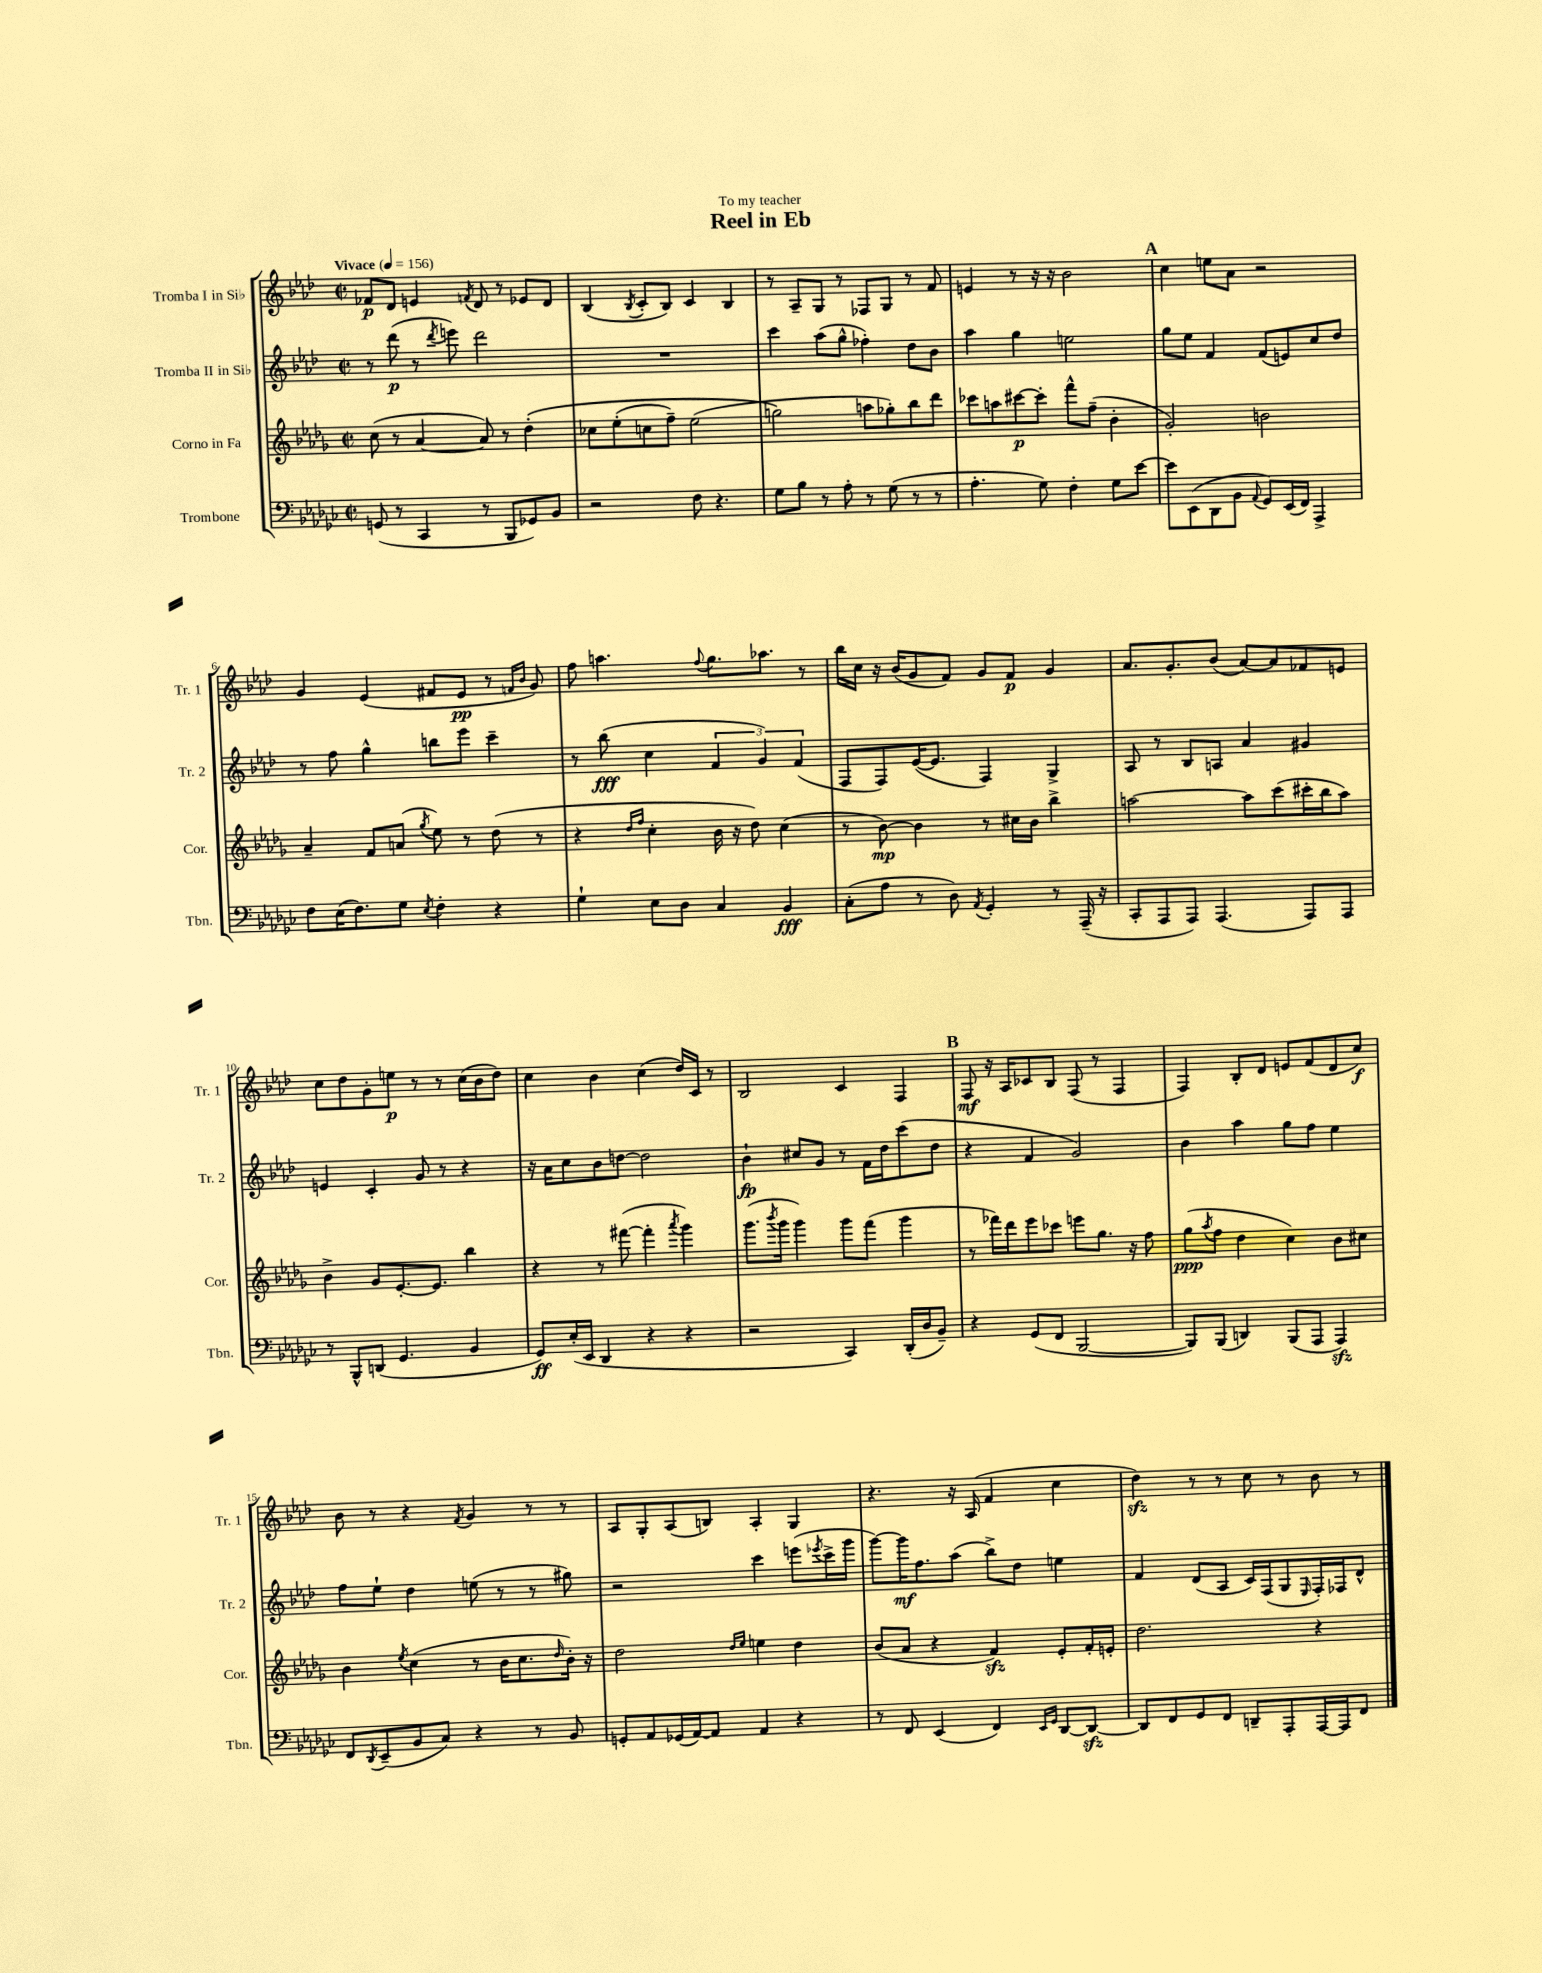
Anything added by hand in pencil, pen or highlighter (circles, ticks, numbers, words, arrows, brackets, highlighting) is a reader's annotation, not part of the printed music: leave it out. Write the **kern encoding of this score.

**kern	**dynam	**kern	**dynam	**kern	**dynam	**kern	**dynam
*part4	*part4	*part3	*part3	*part2	*part2	*part1	*part1
*staff4	*staff4	*staff3	*staff3	*staff2	*staff2	*staff1	*staff1
*I"Trombone	*	*I"Corno in Fa	*	*I"Tromba II in Si♭	*	*I"Tromba I in Si♭	*
*I'Tbn.	*	*I'Cor.	*	*I'Tr. 2	*	*I'Tr. 1	*
*clefF4	*	*clefG2	*	*clefG2	*	*clefG2	*
*k[b-e-a-d-g-c-]	*	*k[b-e-a-d-g-]	*	*k[b-e-a-d-]	*	*k[b-e-a-d-]	*
*M2/2	*	*M2/2	*	*M2/2	*	*M2/2	*
*met(c|)	*	*met(c|)	*	*met(c|)	*	*met(c|)	*
*MM156	*	*MM156	*	*MM156	*	*MM156	*
=1	=1	=1	=1	=1	=1	=1	=1
!	!	!	!	!	!	!LO:TX:a:B:t=Vivace	!
(8GGn/	.	(8cc\	.	8r	.	8f-X/L	p
8r	.	8r	.	(8ddd-\	p	8d-/J	.
4CC-/	.	[4a-/	.	8r	.	4en/	.
.	.	.	.	8qddd-/	.	.	.
.	.	.	.	8eeen\)	.	.	.
.	.	.	.	.	.	8qfn/	.
8r	.	8a-/])	.	2ddd-\	.	8d-/	.
8BBB-/L	.	8r	.	.	.	8r	.
8GG-X/)	.	(4dd-'\	.	.	.	8e-X/L	.
8BB-/J	.	.	.	.	.	8d-/J	.
=2	=2	=2	=2	=2	=2	=2	=2
2r	.	8cc-X\L	.	1r	.	(4B-/	.
.	.	(8ee-'\	.	.	.	.	.
.	.	.	.	.	.	8qB-/	.
.	.	8ccn\	.	.	.	8c'/L	.
.	.	8ff~\J)	.	.	.	8B-/J)	.
8F\	.	(2ee-\	.	.	.	4c/	.
4.r	.	.	.	.	.	.	.
.	.	.	.	.	.	4B-/	.
=3	=3	=3	=3	=3	=3	=3	=3
8G-\L	.	2ggn\)	.	4ccc\	.	8r	.
8B-\J	.	.	.	.	.	8A-~/L	.
8r	.	.	.	(8aa-\L	.	8G/J	.
8A-'\	.	.	.	8gg^^\J	.	8r	.
8r	.	8aan\L	.	4ff-X'\)	.	8F-X/L	.
(8G-\	.	8gg-X'\)	.	.	.	8G/J	.
8r	.	8bb-\	.	8dd-\L	.	8r	.
8r	.	8ddd-\J	.	8b-\J	.	8f/	.
=4	=4	=4	=4	=4	=4	=4	=4
4.A-'\	.	8ccc-X\L	.	4aa-\	.	4en/	.
.	.	8aan\	.	.	.	.	.
.	.	[8ccc#X\	p	4gg\	.	8r	.
8G-\)	.	8ccc#'\J]	.	.	.	16r	.
.	.	.	.	.	.	16r	.
4F'\	.	8fff^^\L	.	2een\	.	2b-\	.
.	.	(8ff~\J	.	.	.	.	.
8G-\L	.	4b-'\	.	.	.	.	.
[8e-\J	.	.	.	.	.	.	.
!!LO:REH:place=s1:t=A
=5	=5	=5	=5	=5	=5	=5	=5
8e-\L]	.	2g-'/)	.	8gg\L	.	4cc\	.
(8EE-\	.	.	.	8ee-\J	.	.	.
8DD-\	.	.	.	4f/	.	8een\L	.
8BB-\J	.	.	.	.	.	8a-\J	.
8qqAA-/	.	.	.	.	.	.	.
8GG-/L)	.	2bn\	.	(8f/L	.	2r	.
(16EE-/L	.	.	.	8en/)	.	.	.
16FF/JJ)	.	.	.	.	.	.	.
4AAA-^/	.	.	.	8cc/	.	.	.
.	.	.	.	8dd-/J	.	.	.
!!LO:LB:g=z
=6	=6	=6	=6	=6	=6	=6	=6
8F\L	.	4a-~/	.	8r	.	4g/	.
(16E-\K	.	.	.	8ff\	.	.	.
8.F\)	.	.	.	.	.	.	.
.	.	8f/L	.	4gg^^\	.	(4e-/	.
8G-\J	.	(8an/J	.	.	.	.	.
8qE-/	.	8qgg-/	.	.	.	.	.
4F'\	.	8ee-\)	.	8bbn\L	.	8f#X/L	.
.	.	8r	.	8eee-\J	.	8e-/J	pp
4r	.	(8dd-\	.	4ccc~\	.	8r	.
.	.	.	.	.	.	16qqfn/LL	.
.	.	.	.	.	.	16qqb-/JJ	.
.	.	8r	.	.	.	8g/)	.
=7	=7	=7	=7	=7	=7	=7	=7
4G-`\	.	4r	.	8r	.	8ff\	.
.	.	.	.	(8bb-\	fff	4.aan\	.
.	.	16qqdd-/LL	.	.	.	.	.
.	.	16qqff/JJ	.	.	.	.	.
8E-\L	.	4cc'\	.	4cc\	.	.	.
8D-\J	.	.	.	.	.	.	.
.	.	.	.	.	.	8qqff/	.
4C-/	.	16b-\	.	6f/	.	8.gg\L	.
.	.	16r	.	.	.	.	.
.	.	8dd-\)	.	.	.	.	.
.	.	.	.	6g/)	.	.	.
.	.	.	.	.	.	8.aa-X\J	.
4BB-/	fff	(4cc\	.	.	.	.	.
.	.	.	.	(6f/	.	.	.
.	.	.	.	.	.	8r	.
=8	=8	=8	=8	=8	=8	=8	=8
(8C-'\L	.	8r	.	8F/L	.	16bb-\LL	.
.	.	.	.	.	.	16cc\JJ	.
8A-\J	.	[8b-\)	mp	8F/)	.	16r	.
.	.	.	.	.	.	(16b-/KL	.
8r	.	4b-\]	.	([16e-/K	.	8g/	.
.	.	.	.	8.e-/J]	.	.	.
8D-\)	.	.	.	.	.	8f/J)	.
8qAA-/	.	.	.	.	.	.	.
4GG-'/	.	8r	.	4F/)	.	8g/L	.
.	.	16cc#X\LL	.	.	.	8f/J	p
.	.	16b-\JJ	.	.	.	.	.
8r	.	4bb-^\	.	4G^/	.	4g/	.
(16AAA-~/	.	.	.	.	.	.	.
16r	.	.	.	.	.	.	.
=9	=9	=9	=9	=9	=9	=9	=9
8CC-'/L	.	[2aan\	.	8A-/	.	8.a-/L	.
8AAA-/	.	.	.	8r	.	.	.
.	.	.	.	.	.	8.g'/	.
8AAA-/J)	.	.	.	8B-/L	.	.	.
(4.AAA-/	.	.	.	8An/J	.	(8b-/J	.
.	.	8aa\L]	.	4a-/	.	[8a-/L)	.
.	.	(8ccc\	.	.	.	8a-/]	.
8AAA-/L)	.	16ccc#X'\L	.	4g#X/	.	8f-X/	.
.	.	16bb-\J	.	.	.	.	.
8AAA-/J	.	8aa\J)	.	.	.	8en/J	.
!!LO:LB:g=z
=10	=10	=10	=10	=10	=10	=10	=10
8r	.	4b-^\	.	4en/	.	8cc\L	.
8BBB-^^/L	.	.	.	.	.	8dd-\	.
(8DDn/J	.	8g-/L	.	4c'/	.	8g'\	.
4.GG-/	.	[8.e-'/	.	.	.	8een\J	p
.	.	.	.	8g/	.	8r	.
.	.	8.e-/J]	.	.	.	.	.
.	.	.	.	8r	.	8r	.
4BB-/	.	4bb-\	.	4r	.	(16cc\LL	.
.	.	.	.	.	.	16b-\J	.
.	.	.	.	.	.	8dd-\J)	.
=11	=11	=11	=11	=11	=11	=11	=11
8GG-/L)	ff	4r	.	16r	.	4cc\	.
.	.	.	.	16a-\KL	.	.	.
(16E-'/L	.	.	.	8cc\	.	.	.
16EE-/JJ	.	.	.	.	.	.	.
4DD-/	.	8r	.	8b-\	.	4b-\	.
.	.	([8fff#X\	.	[8ddn\J	.	.	.
4r	.	4fff#'\]	.	2dd\]	.	(4cc\	.
.	.	8qaaa-/	.	.	.	.	.
4r	.	4ggg-\)	.	.	.	16dd-/LL)	.
.	.	.	.	.	.	16c/JJ	.
.	.	.	.	.	.	8r	.
=12	=12	=12	=12	=12	=12	=12	=12
2r	.	(8.ggg-\L	.	4b-`\	fp	2B-/	.
.	.	8qbbb-/	.	.	.	.	.
.	.	16ggg-\Jk	.	.	.	.	.
.	.	4ggg-\)	.	8cc#X/L	.	.	.
.	.	.	.	8g/J	.	.	.
4CC-/)	.	8ggg-\L	.	8r	.	4c/	.
.	.	(8fff\J	.	16f\LL	.	.	.
.	.	.	.	16dd-\J	.	.	.
(16DD-'/LL	.	4ggg-\	.	(8ccc\	.	4F/	.
16D-/J	.	.	.	.	.	.	.
8BB-~/J)	.	.	.	8dd-\J	.	.	.
!!LO:REH:place=s1:t=B
=13	=13	=13	=13	=13	=13	=13	=13
4r	.	8r	.	4r	.	8F/	mf
.	.	16fff-X\LL)	.	.	.	16r	.
.	.	16ddd-\J	.	.	.	16A-/KL	.
(8GG-/L	.	8eee-\	.	4f/	.	8c-X/	.
8FF/J	.	8ccc-X\J	.	.	.	8B-/J	.
[2BBB-/	.	8eeen\L	.	2g/)	.	(8F/	.
.	.	8.gg-\J	.	.	.	8r	.
.	.	.	.	.	.	4F/	.
.	.	16r	.	.	.	.	.
.	.	8ff\	.	.	.	.	.
=14	=14	=14	=14	=14	=14	=14	=14
8BBB-/L])	.	(8gg-\L	ppp	4b-\	.	4F/)	.
.	.	8qaa-/	.	.	.	.	.
(8BBB-/J	.	8ff\J	.	.	.	.	.
4DDn/)	.	4dd-\	.	4aa-\	.	8B-'/L	.
.	.	.	.	.	.	8d-/J	.
(8BBB-/L	.	4cc\)	.	8gg\L	.	8en/L	.
8AAA-/J	.	.	.	8ff\J	.	(8f/	.
4AAA-zz/)	.	8b-\L	.	4ee-\	.	8d-/	.
.	.	8cc#X\J	.	.	.	8cc/J)	f
!!LO:LB:g=z
=15	=15	=15	=15	=15	=15	=15	=15
8FF/L	.	4b-\	.	8ff\L	.	8b-\	.
8qDD-/	.	.	.	.	.	.	.
(8EE-~/	.	.	.	8ee-`\J	.	8r	.
.	.	8qee-/	.	.	.	.	.
8BB-/	.	(4cc\	.	4dd-\	.	4r	.
8C-/J)	.	.	.	.	.	.	.
.	.	.	.	.	.	8qf/	.
4r	.	8r	.	(8een\	.	4g/	.
.	.	16b-\KL	.	8r	.	.	.
.	.	8.cc\	.	.	.	.	.
8r	.	.	.	8r	.	8r	.
.	.	16qqdd-/	.	.	.	.	.
8BB-/	.	16b-'\Jk)	.	8gg#X\)	.	8r	.
.	.	16r	.	.	.	.	.
=16	=16	=16	=16	=16	=16	=16	=16
8GGn'/L	.	2dd-\	.	2r	.	8A-/L	.
8AA-/	.	.	.	.	.	8G'/	.
(16GG-X/L	.	.	.	.	.	(8A-/	.
[16AA-/J)	.	.	.	.	.	.	.
8AA-/J]	.	.	.	.	.	8Bn/J)	.
.	.	16qqdd-/LL	.	.	.	.	.
.	.	16qqee-/JJ	.	.	.	.	.
4AA-/	.	4een\	.	4ccc\	.	4A-'/	.
4r	.	4dd-\	.	(8eeen\L	.	4G/	.
.	.	.	.	8qeee-X/	.	.	.
.	.	.	.	16ccc^\L	.	.	.
.	.	.	.	16ggg\JJ	.	.	.
=17	=17	=17	=17	=17	=17	=17	=17
8r	.	(8b-/L	.	[8ggg\L)	.	4.r	.
8FF/	.	8a-/J	.	16ggg\K]	mf	.	.
.	.	.	.	8.ff\	.	.	.
(4EE-/	.	4r	.	.	.	.	.
.	.	.	.	(8aa-\J	.	16r	.
.	.	.	.	.	.	(16A-/	.
4FF/)	.	4fzz/)	.	8bb-^\L)	.	4f/	.
.	.	.	.	8dd-\J	.	.	.
16qqEE-/LL	.	.	.	.	.	.	.
16qqGG-/JJ	.	.	.	.	.	.	.
[8DD-/L	.	8e-'/L	.	4een\	.	4cc\	.
8DD-zz/J_	.	16f'/L	.	.	.	.	.
.	.	16en'/JJ	.	.	.	.	.
=18	=18	=18	=18	=18	=18	=18	=18
8DD-/L]	.	2.dd-\	.	4f/	.	4dd-zz\)	.
8FF/	.	.	.	.	.	.	.
8GG-/	.	.	.	(8d-/L	.	8r	.
8FF/J	.	.	.	8A-/J	.	8r	.
8DDn~/L	.	.	.	16c/LL)	.	8cc\	.
.	.	.	.	(16F/J	.	.	.
8AAA-'/	.	.	.	8G/	.	8r	.
.	.	.	.	16qqE-/	.	.	.
[16AAA-/L	.	4r	.	16F'/L)	.	8b-\	.
16AAA-/J]	.	.	.	16F-X/J	.	.	.
8FF/J	.	.	.	8d-^^/J	.	8r	.
==	==	==	==	==	==	==	==
*-	*-	*-	*-	*-	*-	*-	*-
